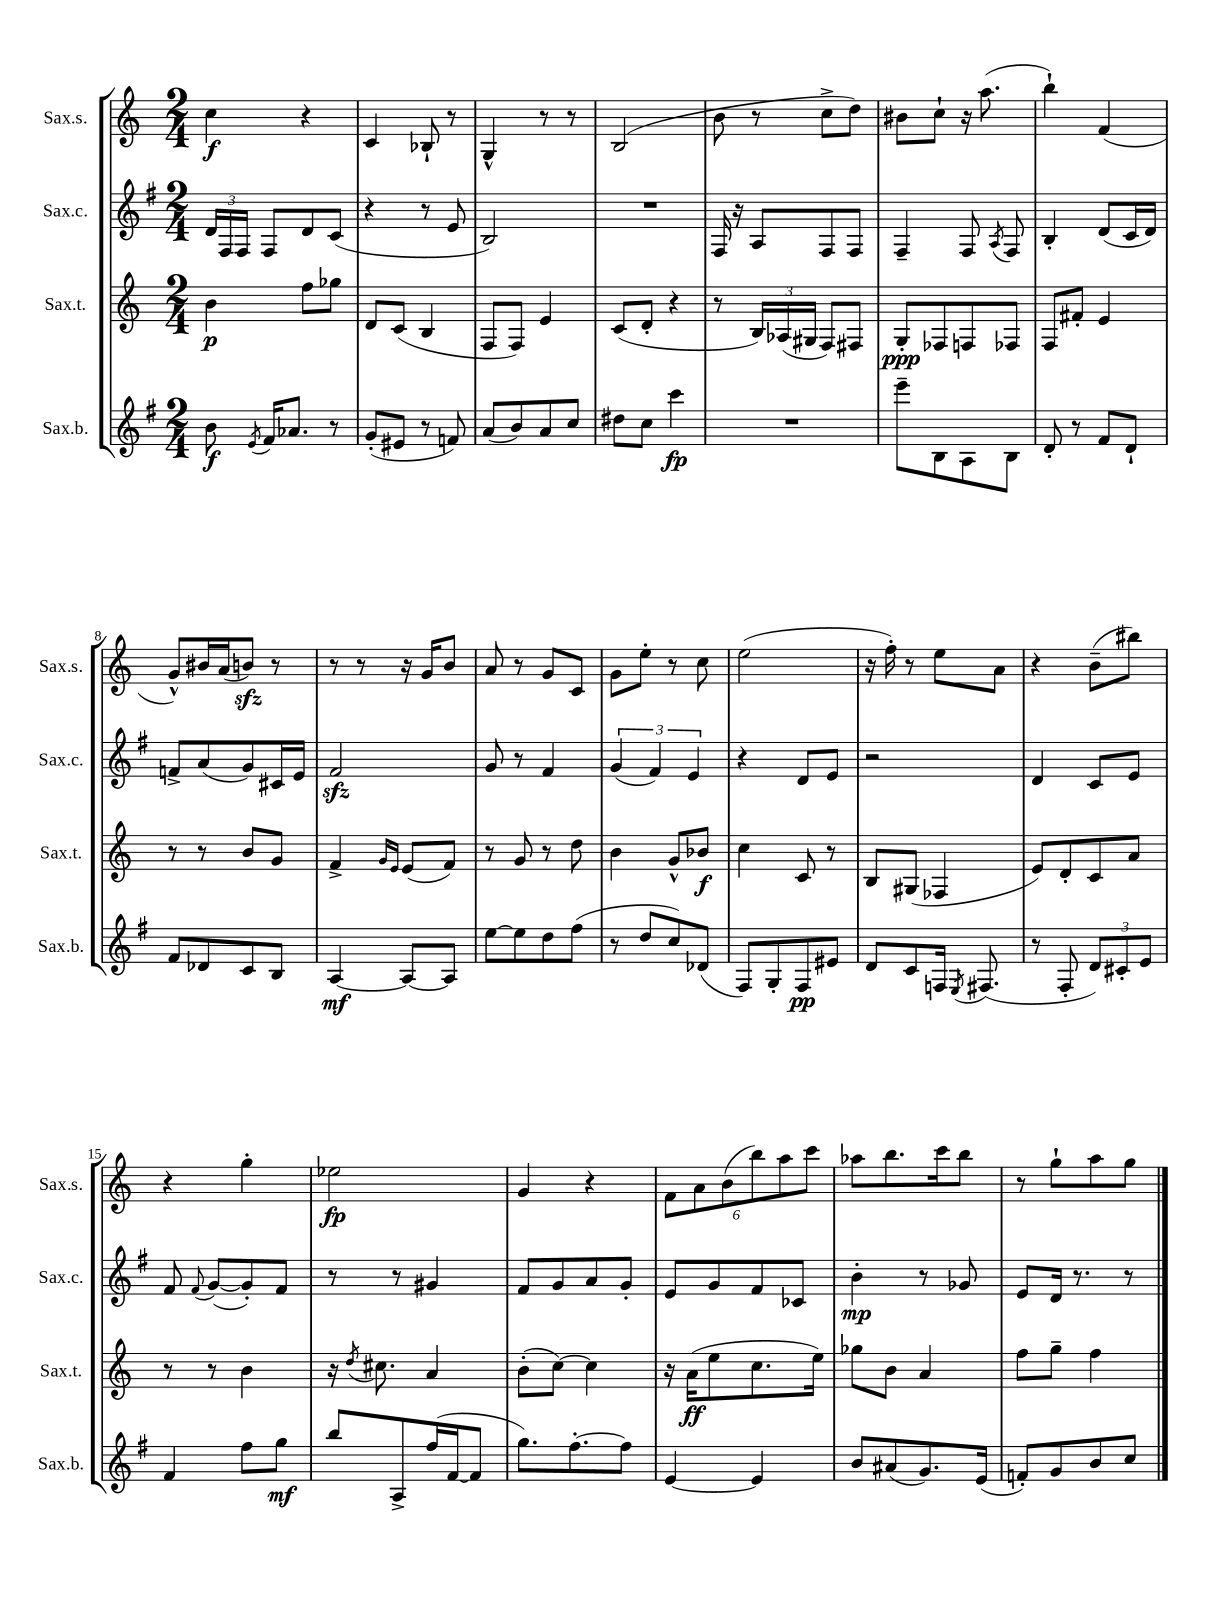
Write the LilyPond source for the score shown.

<<
\new StaffGroup <<
\new Staff = "s0" \with { instrumentName = "Sax.s." shortInstrumentName = "Sax.s." } {
    \clef treble \key c \major \numericTimeSignature \time 2/4
    \autoBeamOff c''4\f r4 |
    c'4 bes8-! r8 |
    g4-^ r8 r8 |
    b2( |
    b'8 r8 c''8[-> d''8]) |
    bis'8[ c''8]-! r16 a''8.( |
    b''4-!) f'4( |
    g'8[-^) bis'16 a'16( b'8]\sfz) r8 |
    r8 r8 r16 g'16[ b'8] |
    a'8 r8 g'8[ c'8] |
    g'8[ e''8]-. r8 c''8 |
    e''2( |
    r16 f''16-.) r8 e''8[ a'8] |
    r4 b'8[--( bis''8]) |
    r4 g''4-. |
    ees''2\fp |
    g'4 r4 |
    \tuplet 6/4 { f'8[ a'8 b'8( b''8) a''8 c'''8] } |
    aes''8[ b''8. c'''16 b''8] |
    r8 g''8[-! a''8 g''8] \bar "|." |
}
\new Staff = "s1" \with { instrumentName = "Sax.c." shortInstrumentName = "Sax.c." } {
    \clef treble \key g \major \numericTimeSignature \time 2/4
    \autoBeamOff \tuplet 3/2 { d'16[ fis16 fis16] } fis8[ d'8 c'8]( |
    r4 r8 e'8 |
    b2) |
    R2 |
    fis16 r16 a8[ fis8 fis8] |
    fis4-- fis8 \acciaccatura { a8 } fis8 |
    b4-. d'8[( c'16 d'16]) |
    f'8[-> a'8( g'8) cis'16 e'16] |
    fis'2\sfz |
    g'8 r8 fis'4 |
    \tuplet 3/2 { g'4( fis'4) e'4 } |
    r4 d'8[ e'8] |
    r2 |
    d'4 c'8[ e'8] |
    fis'8 \appoggiatura { fis'8 } g'8[~( g'8-.) fis'8] |
    r8 r8 gis'4 |
    fis'8[ g'8 a'8 g'8]-. |
    e'8[ g'8 fis'8 ces'8] |
    b'4-.\mp r8 ges'8 |
    e'8[ d'16] r8. r8 \bar "|." |
}
\new Staff = "s2" \with { instrumentName = "Sax.t." shortInstrumentName = "Sax.t." } {
    \clef treble \key c \major \numericTimeSignature \time 2/4
    \autoBeamOff b'4\p f''8[ ges''8] |
    d'8[ c'8]( b4 |
    f8[ f8]) e'4 |
    c'8[( d'8]-. r4 |
    r8 \tuplet 3/2 { b16[) aes16( gis16] } f8[) fis8] |
    g8[-.\ppp fes8 f8 fes8] |
    f8[ fis'8]-. e'4 |
    r8 r8 b'8[ g'8] |
    f'4-> \grace { g'16[ e'16] } e'8[( f'8]) |
    r8 g'8 r8 d''8 |
    b'4 g'8[-^ bes'8]\f |
    c''4 c'8 r8 |
    b8[ gis8]( fes4 |
    e'8[) d'8-. c'8 a'8] |
    r8 r8 b'4 |
    r16 \acciaccatura { d''8 } cis''8. a'4 |
    b'8[-.( c''8]~) c''4 |
    r16 a'16[\ff( e''8 c''8. e''16]) |
    ges''8[ b'8] a'4 |
    f''8[ g''8]-- f''4 \bar "|." |
}
\new Staff = "s3" \with { instrumentName = "Sax.b." shortInstrumentName = "Sax.b." } {
    \clef treble \key g \major \numericTimeSignature \time 2/4
    \autoBeamOff b'8\f \acciaccatura { e'8 } fis'16[ aes'8.] r8 |
    g'8[-.( eis'8] r8 f'8) |
    a'8[( b'8) a'8 c''8] |
    dis''8[ c''8] c'''4\fp |
    R2 |
    e'''8[-- b8 a8 b8] |
    d'8-. r8 fis'8[ d'8]-! |
    fis'8[ des'8 c'8 b8] |
    a4~\mf a8[~ a8] |
    e''8[~ e''8 d''8 fis''8]( |
    r8 d''8[ c''8) des'8]( |
    fis8[) g8-. fis8\pp eis'8] |
    d'8[ c'8 f16] \acciaccatura { e8 } fis8.( |
    r8 fis8-. \tuplet 3/2 { d'8[) cis'8-. e'8] } |
    fis'4 fis''8[ g''8]\mf |
    b''8[ a8-> fis''16( fis'16~ fis'8] |
    g''8.[) fis''8.~-. fis''8] |
    e'4~ e'4 |
    b'8[ ais'8( g'8.) e'16]( |
    f'8[-.) g'8 b'8 c''8] \bar "|." |
}
>>
>>
